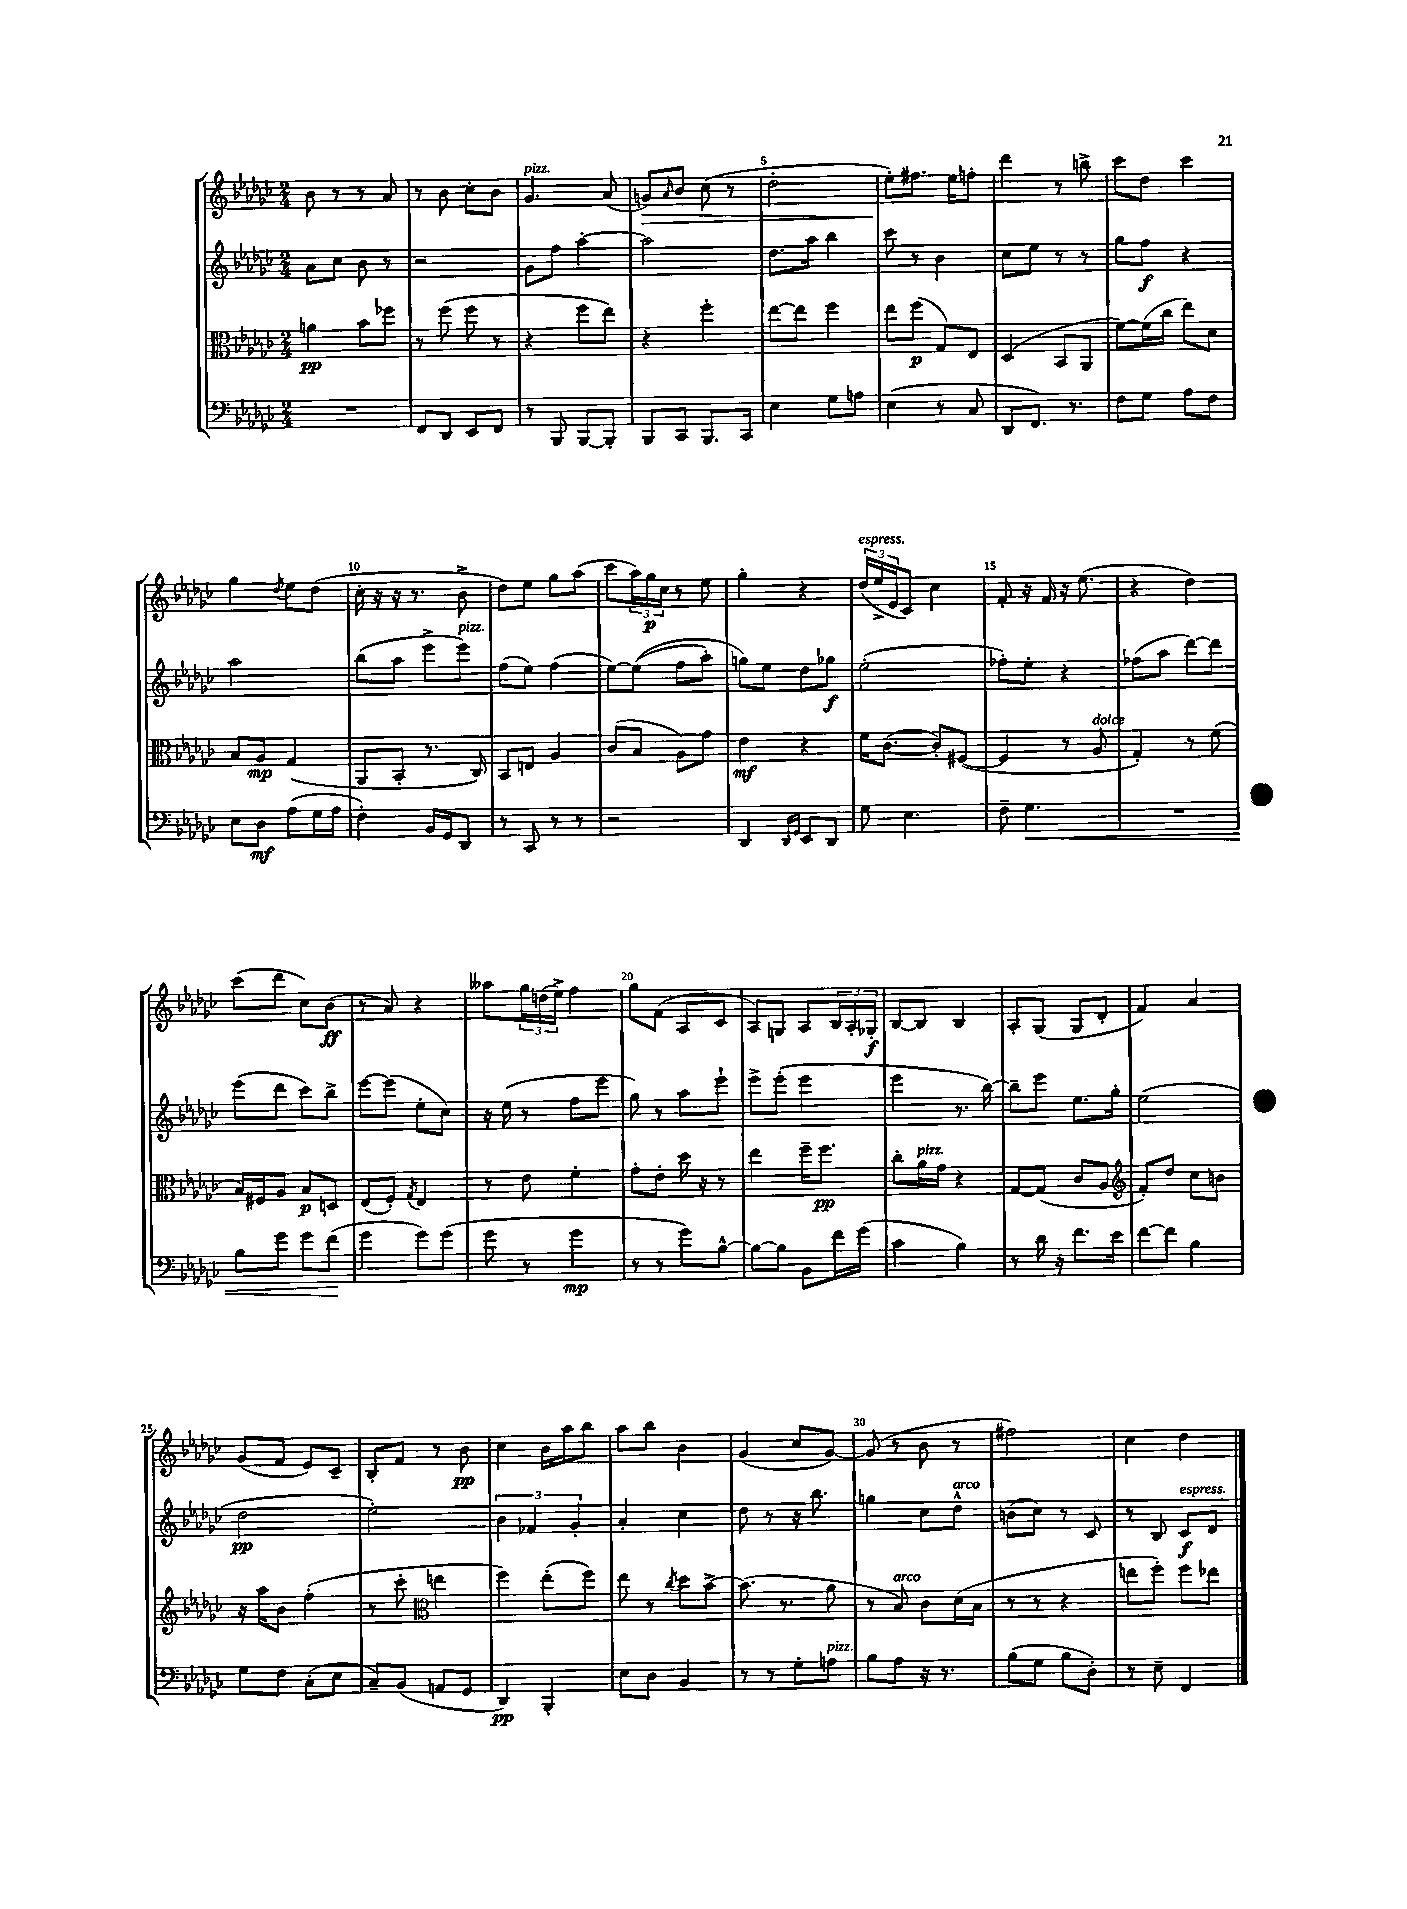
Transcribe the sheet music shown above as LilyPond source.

<<
\new StaffGroup <<
\new Staff = "s0" {
    \clef treble \key ges \major \numericTimeSignature \time 2/4
    bes'8 r8 r8 aes'8 |
    r8 bes'8 ces''8-. bes'8 |
    ges'4.^\markup { \italic "pizz." } aes'8( |
    g'8\>) \grace { aes'16 } bes'8 ces''8( r8 |
    des''2-. |
    ees''8-.\!) fis''8. ees''16 f''8-. |
    des'''4 r8 b''8-> |
    ces'''8 des''8 ces'''4 |
    ges''4 \acciaccatura { des''8 } ees''8 des''8( |
    ces''16-. r16 r16 r8. bes'8-> |
    des''8) ees''8 ges''8 aes''8( |
    ces'''8 \tuplet 3/2 { aes''16) ges''16\p ces''16 } r8 ees''8 |
    ges''4-. r4 |
    \tuplet 3/2 { des''16^\markup { \italic "espress." }( ees''16-> ees'16 } ces'8) ces''4 |
    f'8-. r16 f'16 r16 ees''8.( |
    r4 des''4) |
    ces'''8( des'''8 ces''8) bes'8\ff( |
    r8 aes'8) r4 |
    aeses''8 \tuplet 3/2 { ges''16 d''16( ees''16->) } f''4 |
    ges''8 f'8( aes8 ces'8 |
    aes8) g8 aes8 \tuplet 3/2 { bes16 aes16-. ges16-.\f } |
    bes8~ bes8 bes4 |
    aes8-. ges8( ges8 des'8-. |
    f'4) aes'4 |
    ges'8( f'8 ees'8) ces'8-- |
    bes8-. f'8 r8 bes'8\pp |
    ces''4 bes'16 aes''16 bes''8 |
    aes''8 bes''8 bes'4 |
    ges'4( ces''8 ges'8~) |
    ges'8( r8 bes'8 r8 |
    fis''2) |
    ces''4 des''4 \bar "|." |
}
\new Staff = "s1" {
    \clef treble \key ges \major \numericTimeSignature \time 2/4
    aes'8 ces''8 bes'8 r8 |
    r2 |
    ges'8 f''8 aes''4~-. |
    aes''2 |
    des''8. aes''16 bes''4 |
    ces'''8 r8 bes'4 |
    ces''8 ees''8 r8 r8 |
    ges''8 f''8\f r4 |
    aes''2 |
    bes''8( aes''8 ees'''8-> ees'''8^\markup { \italic "pizz." }) |
    f''8( ees''8) f''4( |
    ees''8~) ees''8(\( f''8 aes''8-.) |
    g''8\) ees''8 des''8 ges''8\f |
    ees''2-.( |
    fes''8-.) ees''8-. r4 |
    fes''8( aes''8 des'''8~) des'''8 |
    ees'''8( des'''8 ces'''8) bes''8-> |
    ees'''8~ ees'''8( ees''8-. ces''8) |
    r16 ees''16( r8 f''8 ees'''8 |
    ges''8) r8 aes''8 ees'''8-! |
    ees'''8-> ees'''8-.( ees'''4 |
    ees'''4 r8. bes''16~) |
    bes''8-- ees'''8 ees''8. ges''16-. |
    ees''2( |
    des''2\pp |
    ees''2-.) |
    \tuplet 3/2 { bes'4 fes'4 ges'4-. } |
    aes'4-. ces''4 |
    des''8 r8 r16 bes''8. |
    g''4 ces''8 des''8-^^\markup { \italic "arco" } |
    b'8( ces''8) r8 ces'8 |
    r8 bes8 ces'8\f^\markup { \italic "espress." } des'8 \bar "|." |
}
\new Staff = "s2" {
    \clef alto \key ges \major \numericTimeSignature \time 2/4
    a'4\pp bes'8 fes''8 |
    r8 f''8( f''8 r8 |
    r4 f''8 ees''8) |
    r4 f''4-. |
    ees''8~ ees''8 f''4 |
    ees''8 f''8\p( ges8) ees8 |
    des4( bes,8 aes,8 |
    f'8~) f'16( ces''16 ees''8) des'8 |
    bes8 aes8\mp ges4( |
    aes,8 bes,8-. r8. ces16) |
    bes,8 e8 aes4 |
    ces'8( bes8 aes8) ges'8 |
    ees'4\mf r4 |
    f'16 ces'8.~( ces'8-.) fis8~( |
    fis4 r8 aes8^\markup { \italic "dolce" } |
    ges4-.) r8 f'8( |
    bes16) fis16 aes8 bes8\p d8 |
    ees8( f8-.) \acciaccatura { ges8 } ees4 |
    r8 ees'8 f'4-. |
    ges'8-. ees'8-. des''16 r16 r8 |
    ees''4 f''16-- f''8.\pp |
    ces''8-. aes'16^\markup { \italic "pizz." } ges'16 r4 |
    ges8~ ges8( ces'8 aes8 |
    \clef treble f'8-.) des''8 ces''8 b'8 |
    r16 aes''16 bes'8 f''4-.( |
    r8 ces'''8-. \clef alto e''4 |
    f''4) ees''8-.( f''8) |
    ees''8 r8 \acciaccatura { ces''8 } des''8 bes'8~-> |
    bes'8.( r8. aes'8 |
    r8 bes8^\markup { \italic "arco" }) ces'8 des'16( bes16 |
    r8 r8 r4 |
    e''8 f''8-.) f''8 ees''8 \bar "|." |
}
\new Staff = "s3" {
    \clef bass \key ges \major \numericTimeSignature \time 2/4
    R2 |
    f,8 des,8 ees,8 f,8 |
    r8 bes,,8 bes,,8~ bes,,8-. |
    bes,,8 ces,8 bes,,8. ces,16 |
    ees4 ges8 a8 |
    ees4( r8 ces8 |
    des,8 f,8.) r8. |
    f8 ges8 aes8 f8 |
    ees8 des8\mf aes8( ges16 aes16 |
    f4-.) bes,16 ges,16 des,8 |
    r8 ces,8 r8 r8 |
    r2 |
    des,4 \grace { des,16 ges,16 } ees,8 des,8 |
    ges8 ees4. |
    f8-- ges4.\< |
    R2 |
    bes8 ges'8 ges'8 f'8\!( |
    ges'4 ges'8) ges'8( |
    ges'8 r8 ges'4\mp |
    r8 r8 ges'8) bes8~-^ |
    bes8~ bes8 bes,8 f'16 ges'16( |
    ces'4 bes4) |
    r8 des'16 r16 f'8. ees'16 |
    f'8~ f'8 bes4 |
    ges8 f8 ces8-.( ees8 |
    ces8--) bes,8( a,8 ges,8 |
    des,4\pp) bes,,4-. |
    ees8 des8 bes,4 |
    r8 r8 ges8-. a8^\markup { \italic "pizz." } |
    bes8 aes8 r16 r8. |
    bes8( ges8 bes8 des8-.) |
    r8 ees8-- f,4 \bar "|." |
}
>>
>>
\layout { \context { \Score \override BarNumber.break-visibility = ##(#f #t #t) barNumberVisibility = #(every-nth-bar-number-visible 5) } }
